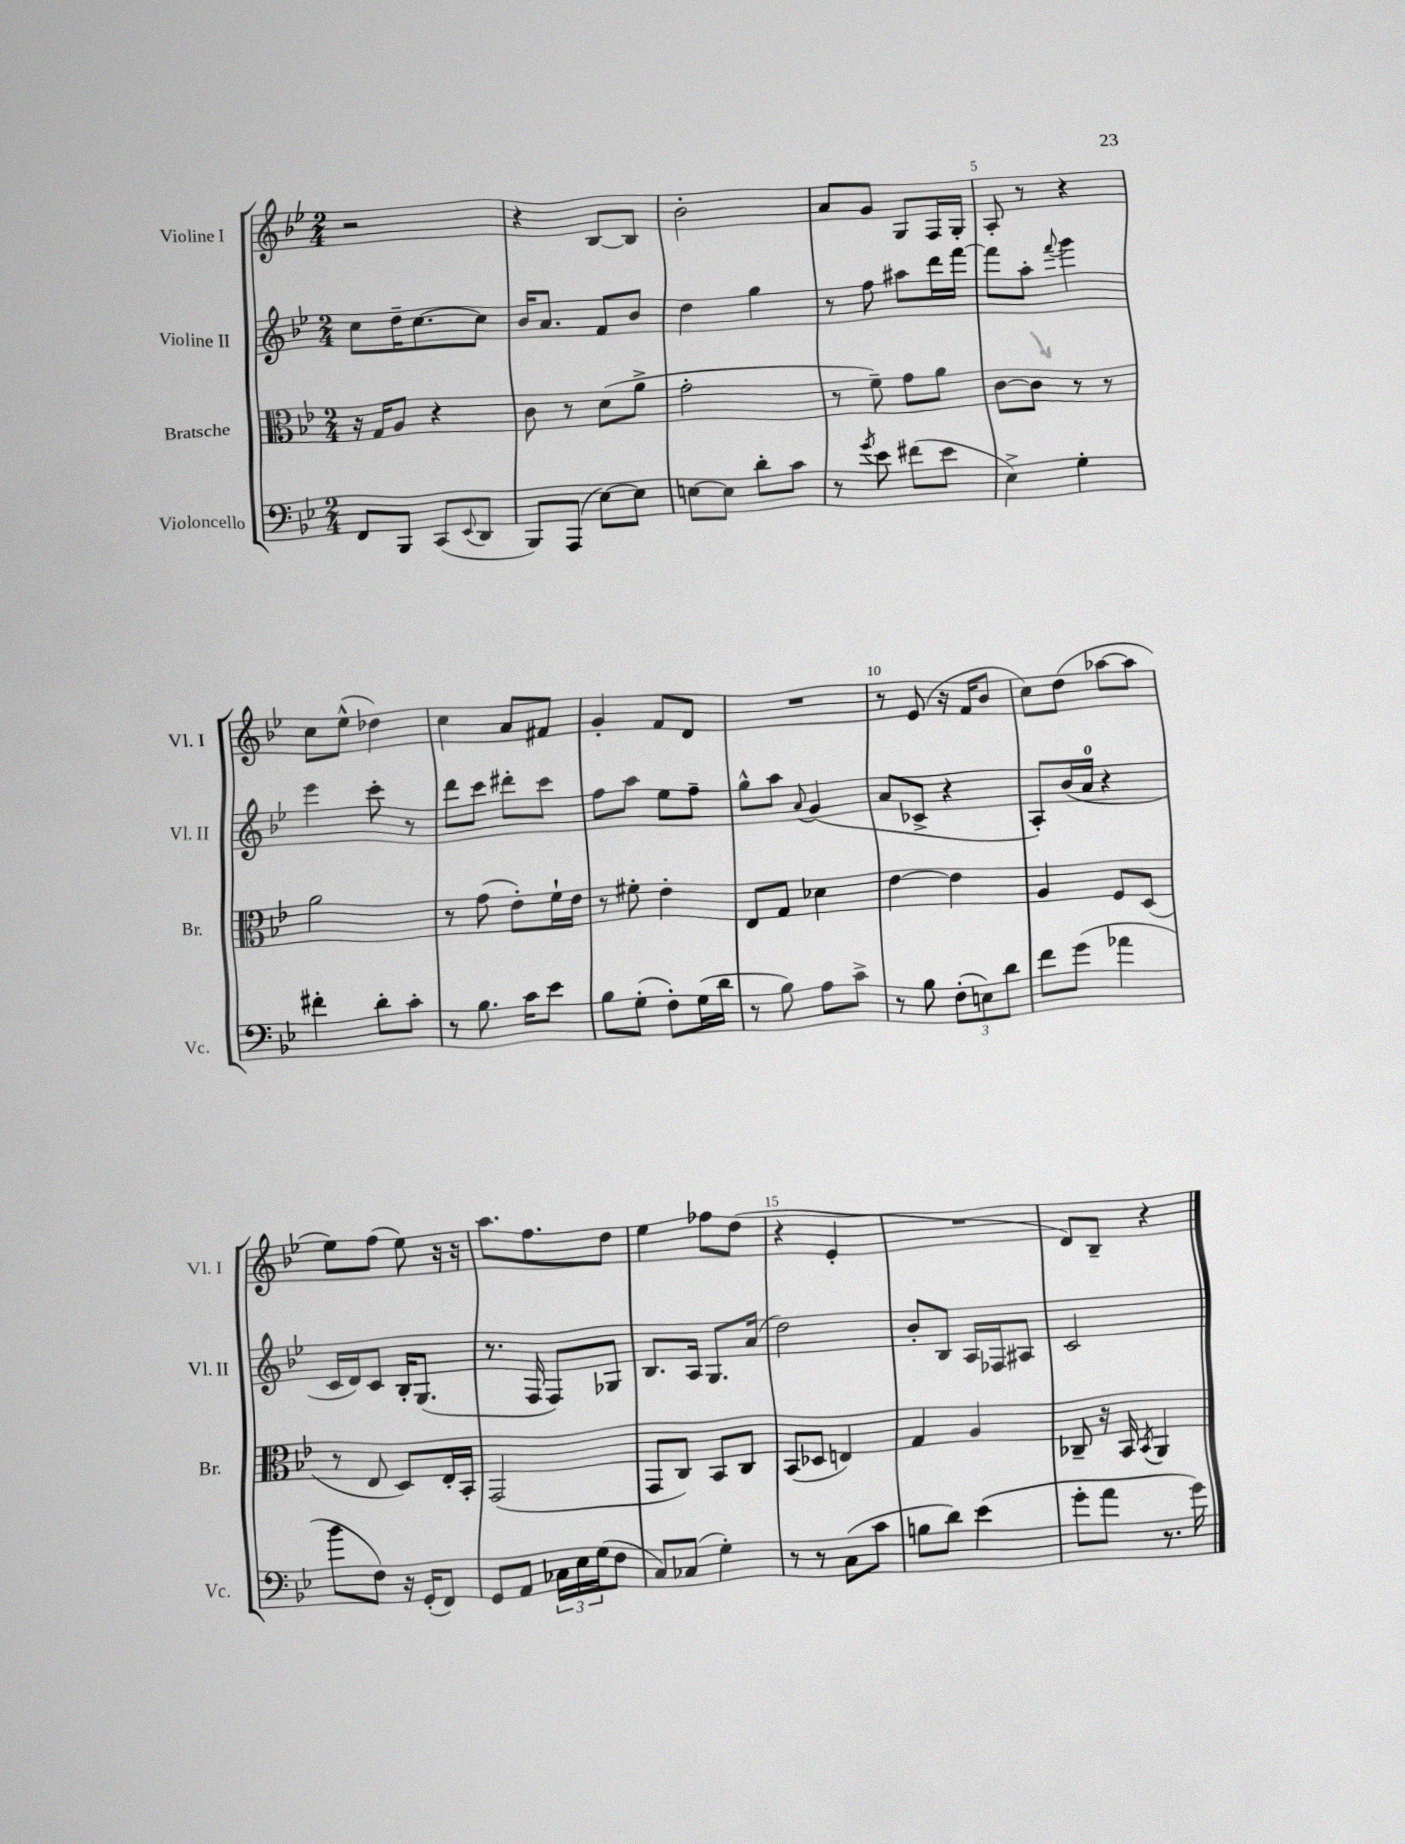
<<
\new StaffGroup <<
\new Staff = "s0" \with { instrumentName = "Violine I" shortInstrumentName = "Vl. I" } {
    \clef treble \key bes \major \numericTimeSignature \time 2/4
    r2 |
    r4 bes8~ bes8 |
    bes'2-. |
    a'8 g'8 g8 f16 g16-. |
    a8-. r8 r4 |
    c''8 ees''8-^( des''4) |
    c''4 a'8 fis'8 |
    g'4-. f'8 d'8 |
    R2 |
    r8 ees'8( r16 f'16 bes'8 |
    c''8) d''8( aes''8~ aes''8 |
    ees''8) f''8( ees''8) r16 r16 |
    a''8. f''8. d''8 |
    ees''4 fes''8 d''8( |
    r4 ees'4-. |
    R2 |
    d'8) bes8-- r4 \bar "|." |
}
\new Staff = "s1" \with { instrumentName = "Violine II" shortInstrumentName = "Vl. II" } {
    \clef treble \key bes \major \numericTimeSignature \time 2/4
    c''8 d''16-- c''8.~ c''8 |
    bes'16 a'8. f'8 bes'8 |
    d''4 g''4 |
    r8 f''8 ais''8 d'''16 f'''16~ |
    f'''8 a''8-. \appoggiatura { f'''8 } g'''4 |
    ees'''4 c'''8-. r8 |
    d'''8 c'''8 dis'''8-. c'''8 |
    f''8 a''8 ees''8 f''8-- |
    g''8-^ a''8 \appoggiatura { a'8 } g'4( |
    a'8 ces'8-> r4 |
    a8-.) bes'16( a'16-0 r4 |
    c'16 d'16) c'8 bes16-. g8.( |
    r8. f16 f8) ges8 |
    bes8. a16 g8. a'16( |
    d''2) |
    bes'8-. bes8 a16 fes16 ais8 |
    c'2 \bar "|." |
}
\new Staff = "s2" \with { instrumentName = "Bratsche" shortInstrumentName = "Br." } {
    \clef alto \key bes \major \numericTimeSignature \time 2/4
    r16 g16 a8 r4 |
    c'8 r8 d'8( a'8-> |
    g'2-. |
    r8 f'8--) g'8 a'8 |
    c'8~ c'8 r8 r8 |
    a'2 |
    r8 g'8( ees'8-.) f'16-! ees'16 |
    r8 fis'8-. ees'4-. |
    ees8 g8 des'4 |
    ees'4~ ees'4 |
    a4 f8 d8( |
    r8 ees8 d8) ees16-. bes,16-. |
    g,2( |
    g,8 c8) bes,8 c8 |
    bes,8( des8 e4) |
    g4 a4 |
    ces8-- r16 bes,16 \acciaccatura { bes,8 } a,4 \bar "|." |
}
\new Staff = "s3" \with { instrumentName = "Violoncello" shortInstrumentName = "Vc." } {
    \clef bass \key bes \major \numericTimeSignature \time 2/4
    f,8 bes,,8 c,8( \appoggiatura { ees,8 } d,8 |
    bes,,8) a,,8( ees8~) ees8 |
    e8~ e8 d'8-. c'8 |
    r8 \acciaccatura { g'8 } ees'8 fis'8( ees'8 |
    ees4->) g4-. |
    fis'4-. d'8-. c'8-. |
    r8 bes8. c'16 ees'8 |
    bes8 g8-.( f8-.) g16( d'16 |
    r8 bes8) a8 c'8-> |
    r8 bes8 \tuplet 3/2 { f8-.( e8) d'8 } |
    f'8 g'8( aes'4 |
    bes'8 f8) r16 g,16-.( f,8) |
    g,8 a,8 \tuplet 3/2 { ces16 ees16 g16( } f8 |
    c8) ces8( g4-.) |
    r8 r8 c8( c'8 |
    b8 d'8) ees'4( |
    g'8-. a'8 r8. g'16) \bar "|." |
}
>>
>>
\layout { \context { \Score \override BarNumber.break-visibility = ##(#f #t #t) barNumberVisibility = #(every-nth-bar-number-visible 5) } }
